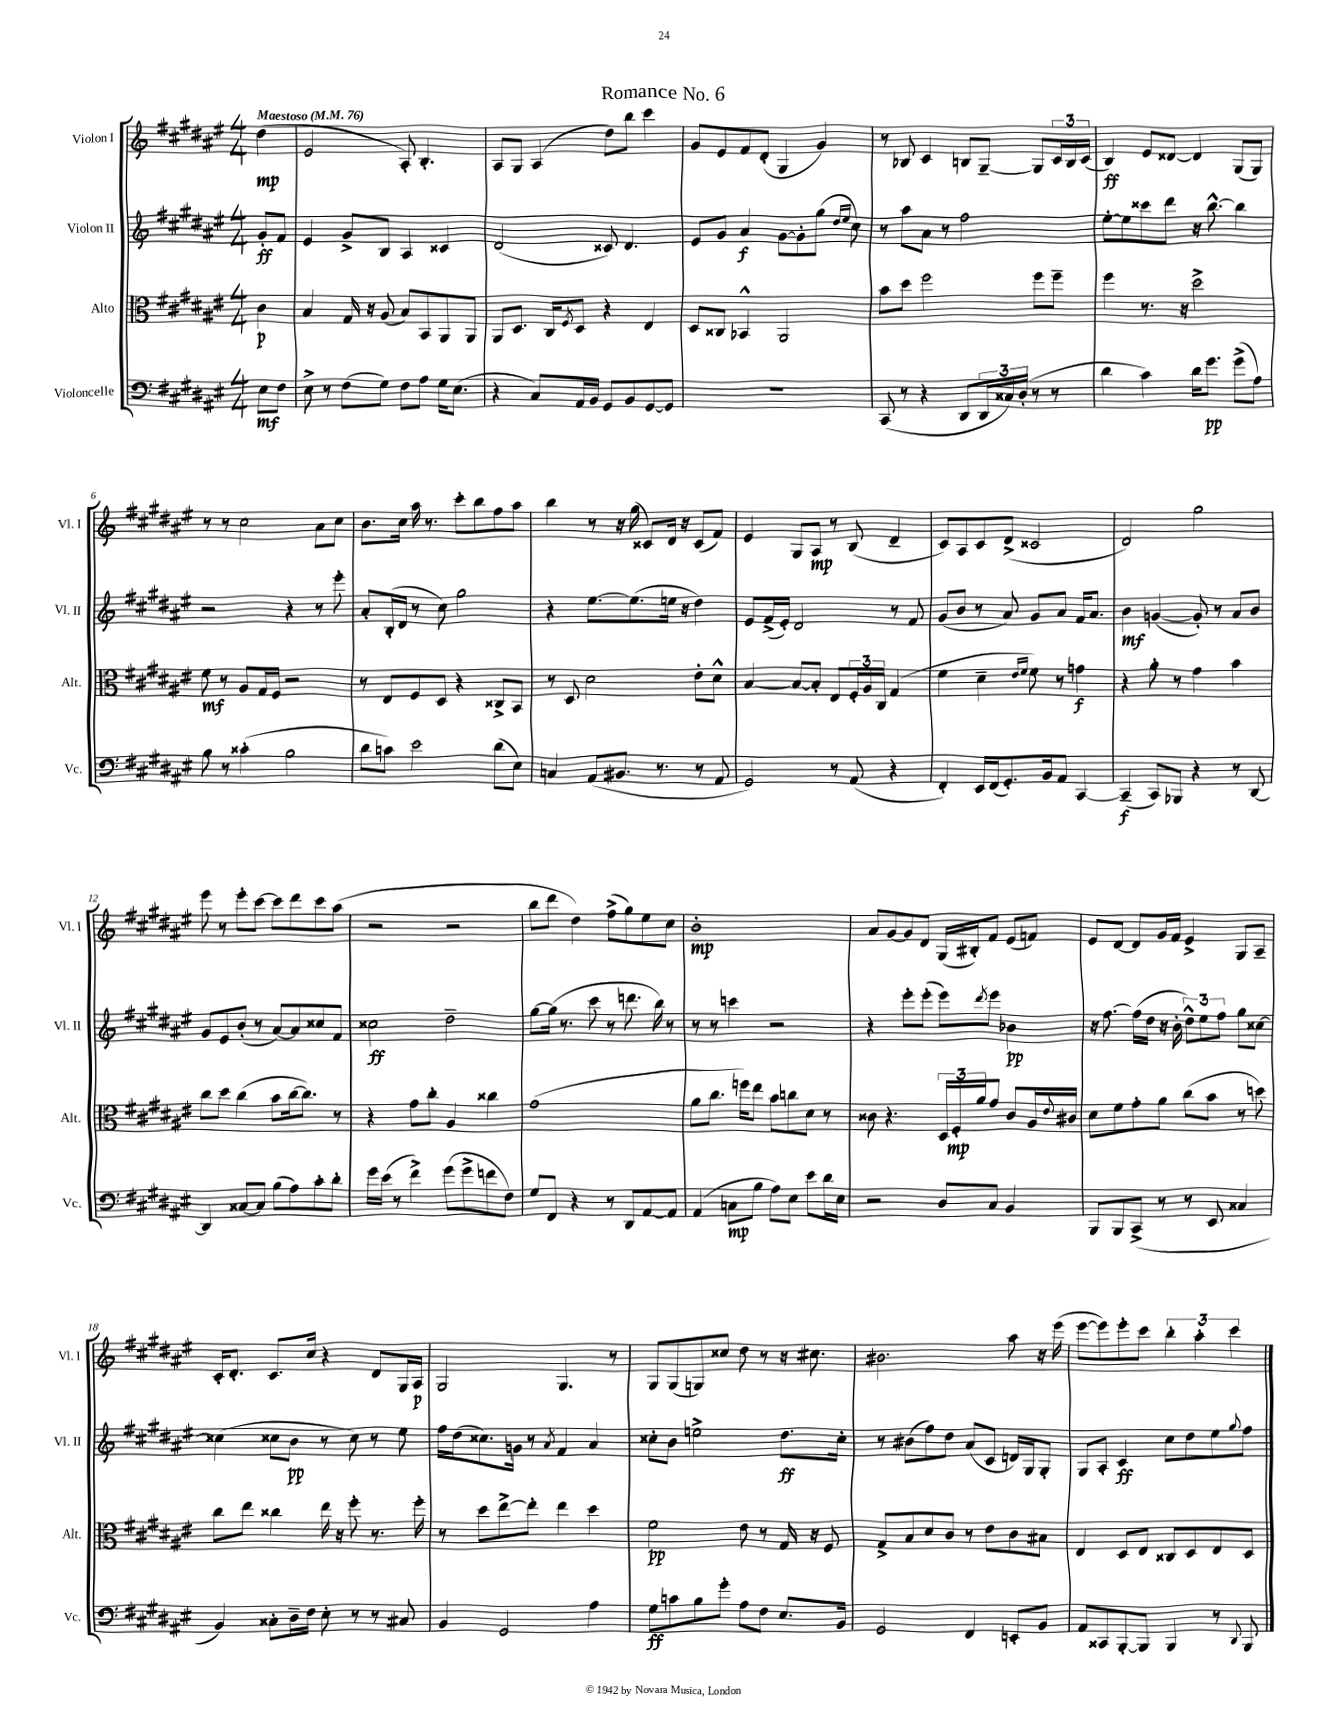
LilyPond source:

\header { title = "Romance No. 6" }
<<
\new StaffGroup <<
\new Staff = "s0" \with { instrumentName = "Violon I" shortInstrumentName = "Vl. I" } {
    \clef treble \key fis \major \numericTimeSignature \time 4/4 \partial 4 \tempo "Maestoso" 4 = 76
    dis''4\mp( |
    eis'2 ais8-.) b4.-. |
    ais8 gis8 ais4( dis''8) b''8 cis'''4 |
    gis'8 eis'8 fis'8 dis'8-.( gis4 gis'4) |
    r8 bes8 cis'4 b8 gis8~-- gis8 \tuplet 3/2 { cis'16 b16 cis'16( } |
    b4\ff) eis'8 disis'8~ disis'4 gis8( gis8) |
    r8 r8 cis''2 ais'8 cis''8 |
    b'8. cis''16 ais''16 r8. cis'''8-. b''8 fis''8 ais''8 |
    b''4 r8 r16 gis''16( cisis'8) dis'16 r16 cisis'8( fis'8) |
    eis'4 gis8 ais8\mp r8 b8( dis'4-- |
    cis'8) ais8 cis'8 dis'8->( cisis'2 |
    dis'2) gis''2 |
    eis'''8 r8 eis'''8-. cis'''8~ cis'''8 dis'''8 cis'''8 ais''8( |
    r2 r2 |
    b''8 dis'''8 dis''4) fis''8->( gis''8) eis''8 cis''8 |
    b'1-.\mp |
    ais'8 gis'8~ gis'8 dis'8 gis16( bis16-.) fis'8 eis'8( f'8) |
    eis'8 dis'8~ dis'8 gis'16 fis'16 eis'4-> gis8 ais8-- |
    cis'16-. dis'8.-. cis'8. cis''16 r4 dis'8 gis16 ais16\p |
    gis2 gis4. r8 |
    gis8 gis8( g8) cisis''8 dis''8 r8 r16 cis''8. |
    bis'2. ais''8 r16 eis'''16( |
    eis'''8~ eis'''8) eis'''8-. cis'''8 \tuplet 3/2 { b''4-. ais''4-. cis'''4 } \bar "|." |
}
\new Staff = "s1" \with { instrumentName = "Violon II" shortInstrumentName = "Vl. II" } {
    \clef treble \key fis \major \numericTimeSignature \time 4/4 \partial 4
    gis'8-.\ff fis'8 |
    eis'4 gis'8-> b8 ais4 cisis'4 |
    dis'2( cisis'8) dis'4. |
    eis'8 gis'8 ais'4\f gis'8~ gis'8-. gis''8( \grace { dis''16 eis''16 } cis''8) |
    r8 ais''8 ais'8 r8 fis''2 |
    eis''8~-. eis''8 cisis'''8 dis'''8 r16 b''8.~-^ b''4 |
    r2 r4 r8 eis'''8-. |
    ais'8-. b16-.( dis'16 r8 cis''8) gis''2 |
    r4 eis''8.~ eis''8.( e''16 r16 dis''4) |
    eis'8 fis'16->( eis'16-.) dis'2 r8 fis'8 |
    gis'8( b'8 r8 ais'8) gis'8 ais'8 fis'16 ais'8. |
    b'4\mf g'4~( g'8-.) r8 ais'8 b'8 |
    gis'8 eis'8 b'8-.( r8 ais'8~) ais'8 cisis''8 fis'8 |
    cisis''2\ff dis''2-- |
    gis''8~ gis''16( r8. cis'''8 r8 d'''8. b''16) r8 |
    r8 r8 c'''4 r2 |
    r4 eis'''8-. eis'''8-.( eis'''8) \acciaccatura { dis'''8 } eis'''8 bes'4\pp |
    r16 fis''8.~ fis''16( dis''16 r16 b'16-. \tuplet 3/2 { dis''8-^) eis''8 fis''8 } gis''8 cisis''8~ |
    cisis''4( cisis''8 b'8\pp r8 cisis''8) r8 eis''8 |
    fis''16 dis''16( cisis''8.) g'16 r8 \acciaccatura { ais'8 } fis'4 ais'4 |
    cisis''8-. b'8 e''2-> dis''8.\ff cisis''16-. |
    r8 bis'8( fis''8) dis''8 ais'8( cis'8 d'16) gis16 gis8-. |
    gis8 ais8-. cis'4\ff cis''8 dis''8 eis''8 \appoggiatura { gis''8 } fis''8 \bar "|." |
}
\new Staff = "s2" \with { instrumentName = "Alto" shortInstrumentName = "Alt." } {
    \clef alto \key fis \major \numericTimeSignature \time 4/4 \partial 4
    cis'4\p |
    b4 gis16 r16 ais8( b8) b,8 ais,8 ais,8 |
    ais,8 dis8. cis16 \acciaccatura { fis8 } dis8 r4 eis4 |
    dis8 cisis8 bes,4-^ ais,2 |
    b'8 dis''8 fis''2 fis''8 fis''8-- |
    fis''4 r8. r16 dis''2-> |
    fis'8\mf r8 ais8 gis16 fis16 r2 |
    r8 eis8 fis8 dis8 r4 cisis8-> b,8 |
    r8 dis8 dis'2 eis'8-. dis'8-^ |
    b4~ b8~ b8-. eis8 \tuplet 3/2 { fis16-. ais16 cis16 } gis4( |
    fis'4 dis'4-- \grace { eis'16 fis'16 } fis'8) r8 g'4\f |
    r4 ais'8-. r8 gis'4 b'4 |
    cis''8 dis''8 cis''4( b'8 cis''16~ cis''8.) r8 |
    r4 gis'8 cis''8-. ais4 cisis''4 |
    gis'1( |
    ais'8 cis''8. f''16) eis''8 b'8 c''8 dis'8 r8 |
    cisis'8 r4. \tuplet 3/2 { dis16 fis16-.\mp ais'16 } gis'8 cisis'8 ais16 \appoggiatura { eis'8 } cis'16 |
    dis'8 fis'8 gis'8-. ais'8 cis''8( b'8 r8 d''8) |
    cis''8 eis''8 cisis''4 eis''16 r16 fis''8-. r8. fis''16-. |
    r8 dis''8 eis''8~-> eis''8-. eis''4 dis''4 |
    fis'2\pp eis'8 r8 gis16 r16 fis8 |
    gis8-> b8 dis'8 cis'8 r8 eis'8 cis'8 bis8 |
    eis4 dis8 eis8 cisis8 dis8 eis8 dis8 \bar "|." |
}
\new Staff = "s3" \with { instrumentName = "Violoncelle" shortInstrumentName = "Vc." } {
    \clef bass \key fis \major \numericTimeSignature \time 4/4 \partial 4
    eis8\mf fis8 |
    eis8-> r8 fis8( gis8) fis8 ais8 gis16 eis8.( |
    r4 cis8) ais,16 b,16 gis,8 b,8 gis,8~ gis,8 |
    r1 |
    cis,8( r8 r4 dis,8 \tuplet 3/2 { dis,16 cisis16) dis16-.( } r8 r8 |
    dis'4 cis'4) dis'16 gis'8.\pp gis'8->( ais8) |
    b8 r8 cisis'4-.( b2 |
    dis'8 c'8) eis'2 dis'8( eis8) |
    c4 ais,8( bis,8. r8. r8 ais,8 |
    gis,2) r8 ais,8( r4 |
    fis,4-.) eis,16 fis,16( gis,8.-.) b,16 ais,8 cis,4~ |
    cis,4--\f( cis,8) bes,,8 r4 r8 dis,8~ |
    dis,4 cisis8~ cisis8 b8( ais8) cis'8-. dis'8-. |
    gis'16 eis'16( r8 fis'4->) gis'8( gis'8-> f'8 fis8) |
    gis8 fis,8 r4 r8 dis,8 ais,8~ ais,8 |
    ais,4( c8\mp b8 ais8) eis8 eis'8 dis'16 eis16 |
    r2 dis8 cis8 b,4 |
    b,,8 b,,8 cis,8->( r8 r8 eis,8 cisis4 |
    b,4) cisis8-. dis16-- fis16 eis8-. r8 r8 cis8 |
    b,4 gis,2 ais4 |
    gis8\ff c'8 b8 gis'8-. ais8 fis8 eis8. b,16 |
    gis,2 fis,4 e,8-. b,8 |
    ais,8 cisis,8 b,,8~-. b,,8 b,,4 r8 \appoggiatura { dis,8 } b,,8 \bar "|." |
}
>>
>>
